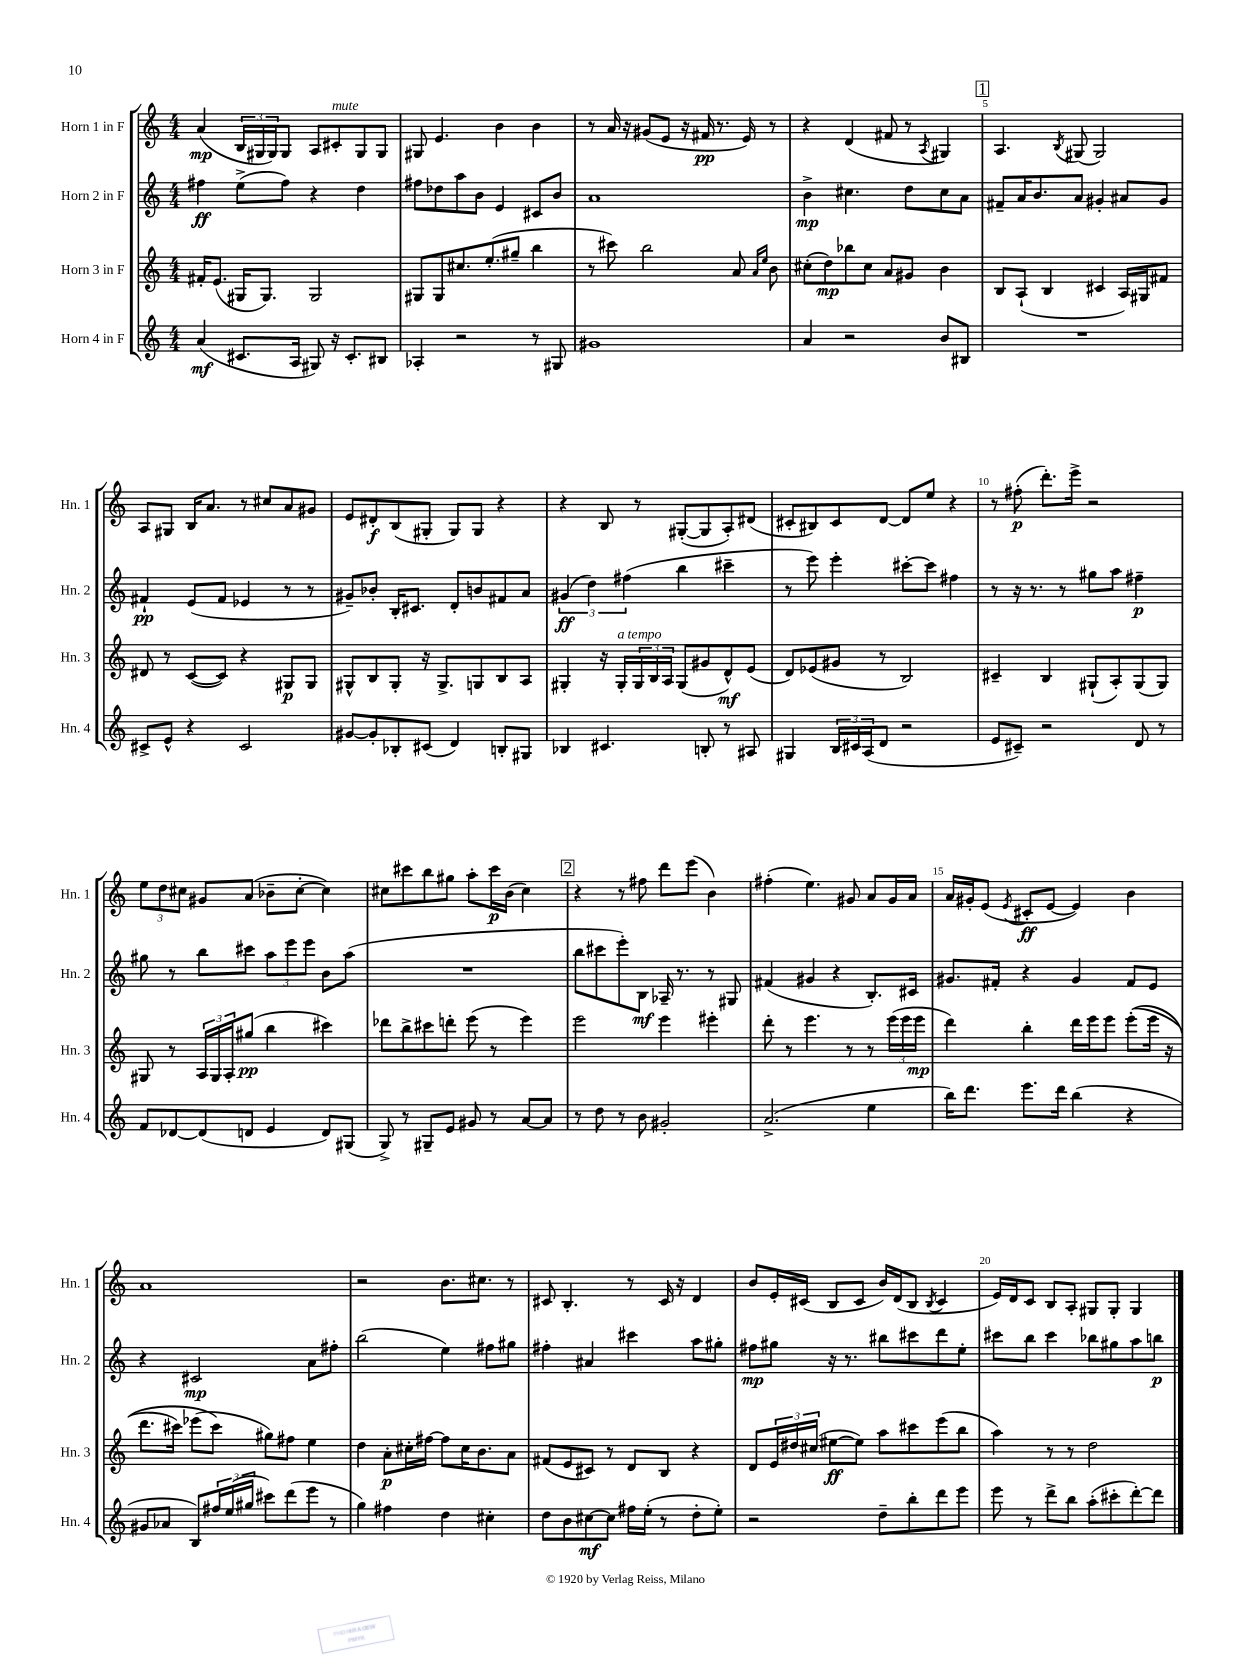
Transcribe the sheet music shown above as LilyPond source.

<<
\new StaffGroup <<
\new Staff = "s0" \with { instrumentName = "Horn 1 in F" shortInstrumentName = "Hn. 1" } {
    \clef treble \key c \major \numericTimeSignature \time 4/4
    a'4\mp( \tuplet 3/2 { b16 gis16 gis16) } gis8 a8 cis'8-.^\markup { \italic "mute" } gis8 gis8 |
    gis8 e'4. b'4 b'4 |
    r8 a'16 r16 gis'8( e'8 r16 fis'16\pp r8. e'16) r8 |
    r4 d'4( fis'8 r8 \acciaccatura { a8 } gis4) |
    \mark \markup { \box "1" } a4. \acciaccatura { b8 } gis8( gis2) |
    a8 gis8 b16 a'8. r8 cis''8 a'8 gis'8 |
    e'8 dis'8-.\f b8( gis8-. gis8) gis8 r4 |
    r4 b8 r8 gis8~-.( gis8 a8-.) dis'8( |
    cis'8-. bis8) cis'8 d'8~ d'8 e''8 r4 |
    r8 fis''8-.\p( d'''8.-.) e'''16-> r2 |
    \tuplet 3/2 { e''8 d''8 cis''8 } gis'8 a'8( bes'8-- cis''8~-. cis''4) |
    cis''8 cis'''8 b''8 gis''8 a''8-. cis'''16\p b'16( cis''4) |
    \mark \markup { \box "2" } r4 r8 fis''8 d'''8 e'''8( b'4) |
    fis''4-.( e''4.) gis'8 a'8 gis'16 a'16 |
    a'16 gis'16-. e'8( \acciaccatura { e'8 } cis'8-.\ff e'8~ e'4) b'4 |
    a'1 |
    r2 b'8. cis''8. r8 |
    cis'8 b4.-. r8 cis'16 r16 d'4 |
    b'8 e'16-. cis'16( b8 cis'8 b'16) d'16( b8 \acciaccatura { b8 } cis'4 |
    e'16) d'16 c'8 b8 a8-. gis8 gis8-. gis4 \bar "|." |
}
\new Staff = "s1" \with { instrumentName = "Horn 2 in F" shortInstrumentName = "Hn. 2" } {
    \clef treble \key c \major \numericTimeSignature \time 4/4
    fis''4\ff e''8->( fis''8) r4 d''4 |
    fis''8 des''8 a''8 b'8 e'4 cis'8 b'8 |
    a'1 |
    b'4->\mp cis''4. d''8 cis''8 a'8 |
    \mark \markup { \box "1" } fis'8-- a'16 b'8. a'8 gis'4-. ais'8 gis'8 |
    fis'4-!\pp e'8( fis'8 ees'4 r8 r8 |
    gis'8--) bes'8-. b16-. cis'8. d'8-. b'8 fis'8 a'8 |
    \tuplet 3/2 { gis'4\ff( d''4) fis''4( } b''4 cis'''4-- |
    r8 e'''8) e'''4-. cis'''8~-. cis'''8 fis''4 |
    r8 r16 r8. r8 gis''8 a''8 fis''4--\p |
    gis''8 r8 b''8 cis'''8 \tuplet 3/2 { a''8 e'''8 e'''8 } b'8 a''8( |
    R1 |
    \mark \markup { \box "2" } b''8 cis'''8 e'''8-.) b8\mf aes16-- r8. r8 gis8 |
    fis'4( gis'4 r4 b8.-.) cis'16 |
    gis'8. fis'16-. r4 gis'4 fis'8 e'8 |
    r4 cis'2\mp a'8 fis''8-. |
    b''2( e''4) fis''8 gis''8 |
    fis''4-. ais'4 cis'''4 a''8 gis''8-. |
    fis''8\mp gis''8 r16 r8. bis''8 cis'''8 d'''8 e''8-. |
    cis'''8 b''8 cis'''4 bes''8 gis''8 a''8 b''8\p \bar "|." |
}
\new Staff = "s2" \with { instrumentName = "Horn 3 in F" shortInstrumentName = "Hn. 3" } {
    \clef treble \key c \major \numericTimeSignature \time 4/4
    fis'16-. e'8.( gis16 gis8.) gis2 |
    gis8 gis8 cis''8. e''8.-.( gis''8-- b''4 |
    r8 cis'''8) b''2 a'8 \grace { a'16 e''16 } b'8 |
    cis''8-.( d''8\mp) bes''8 cis''8 a'8 gis'8 b'4 |
    \mark \markup { \box "1" } b8 a8-!( b4 cis'4 a16) gis16 fis'8 |
    dis'8 r8 c'8~( c'8) r4 gis8\p gis8 |
    gis8-^ b8 gis8-. r16 gis8.-> g8 b8 a8 |
    gis4-. r16 gis16-.^\markup { \italic "a tempo" } \tuplet 3/2 { gis16 b16 a16 } gis8( gis'8 d'8-^\mf) e'8( |
    d'8) ees'8( gis'8 r8 b2) |
    cis'4-- b4 gis8-!( a8-.) gis8( gis8) |
    gis8 r8 \tuplet 3/2 { a16 gis16 a16-. } gis''8\pp( b''4 cis'''4) |
    des'''8 b''8-> cis'''8 d'''8-. e'''8( r8 e'''4) |
    \mark \markup { \box "2" } e'''2 e'''4 eis'''4-. |
    d'''8-. r8 e'''4. r8 r8 \tuplet 3/2 { e'''16( e'''16 e'''16\mp } |
    d'''4) b''4-. d'''16 e'''16 e'''8 e'''8-.(\( e'''16 r16 |
    d'''8. cis'''16) ees'''8( cis'''8\) gis''8) fis''8 e''4 |
    d''4 a'8-.\p cis''16-. fis''16~ fis''8 cis''16 b'8. a'8 |
    fis'8( e'8 cis'8) r8 d'8 b8 r4 |
    d'8 \tuplet 3/2 { e'16 dis''16 cis''16( } eis''8~\ff eis''8) a''8 cis'''8 e'''8( b''8 |
    a''4) r8 r8 d''2 \bar "|." |
}
\new Staff = "s3" \with { instrumentName = "Horn 4 in F" shortInstrumentName = "Hn. 4" } {
    \clef treble \key c \major \numericTimeSignature \time 4/4
    a'4\mf( cis'8. a16 gis8) r16 cis'8.-. bis8 |
    aes4-. r2 r8 gis8 |
    gis'1 |
    a'4 r2 b'8 bis8 |
    \mark \markup { \box "1" } R1 |
    cis'8-> e'8-^ r4 cis'2 |
    gis'8~ gis'8-. bes8-. cis'8( d'4) b8-. gis8 |
    bes4 cis'4. b8-. r8 ais8 |
    gis4 \tuplet 3/2 { b16 cis'16 a16( } d'8 r2 |
    e'8 cis'8--) r2 d'8 r8 |
    f'8 des'8~ des'8( d'8 e'4 d'8) gis8( |
    g8->) r8 gis8-- e'8 gis'8 r8 a'8~ a'8 |
    \mark \markup { \box "2" } r8 d''8 r8 b'8 gis'2-. |
    a'2.->( e''4 |
    b''16) d'''8. e'''8. d'''16 b''4( r4 |
    gis'8 aes'8 b8) \tuplet 3/2 { fis''16 e''16( gis''16 } cis'''8) d'''8( e'''8 r8 |
    g''4) fis''4 d''4 cis''4-. |
    d''8 b'8 cis''8~\mf cis''8 fis''16 e''16-.( r8 d''8-. e''8-.) |
    r2 d''8-- b''8-. d'''8 e'''8 |
    e'''8 r8 d'''8-> b''8 a''8-.( cis'''8-. d'''8~-.) d'''8 \bar "|." |
}
>>
>>
\layout { \context { \Score \override BarNumber.break-visibility = ##(#f #t #t) barNumberVisibility = #(every-nth-bar-number-visible 5) } }
